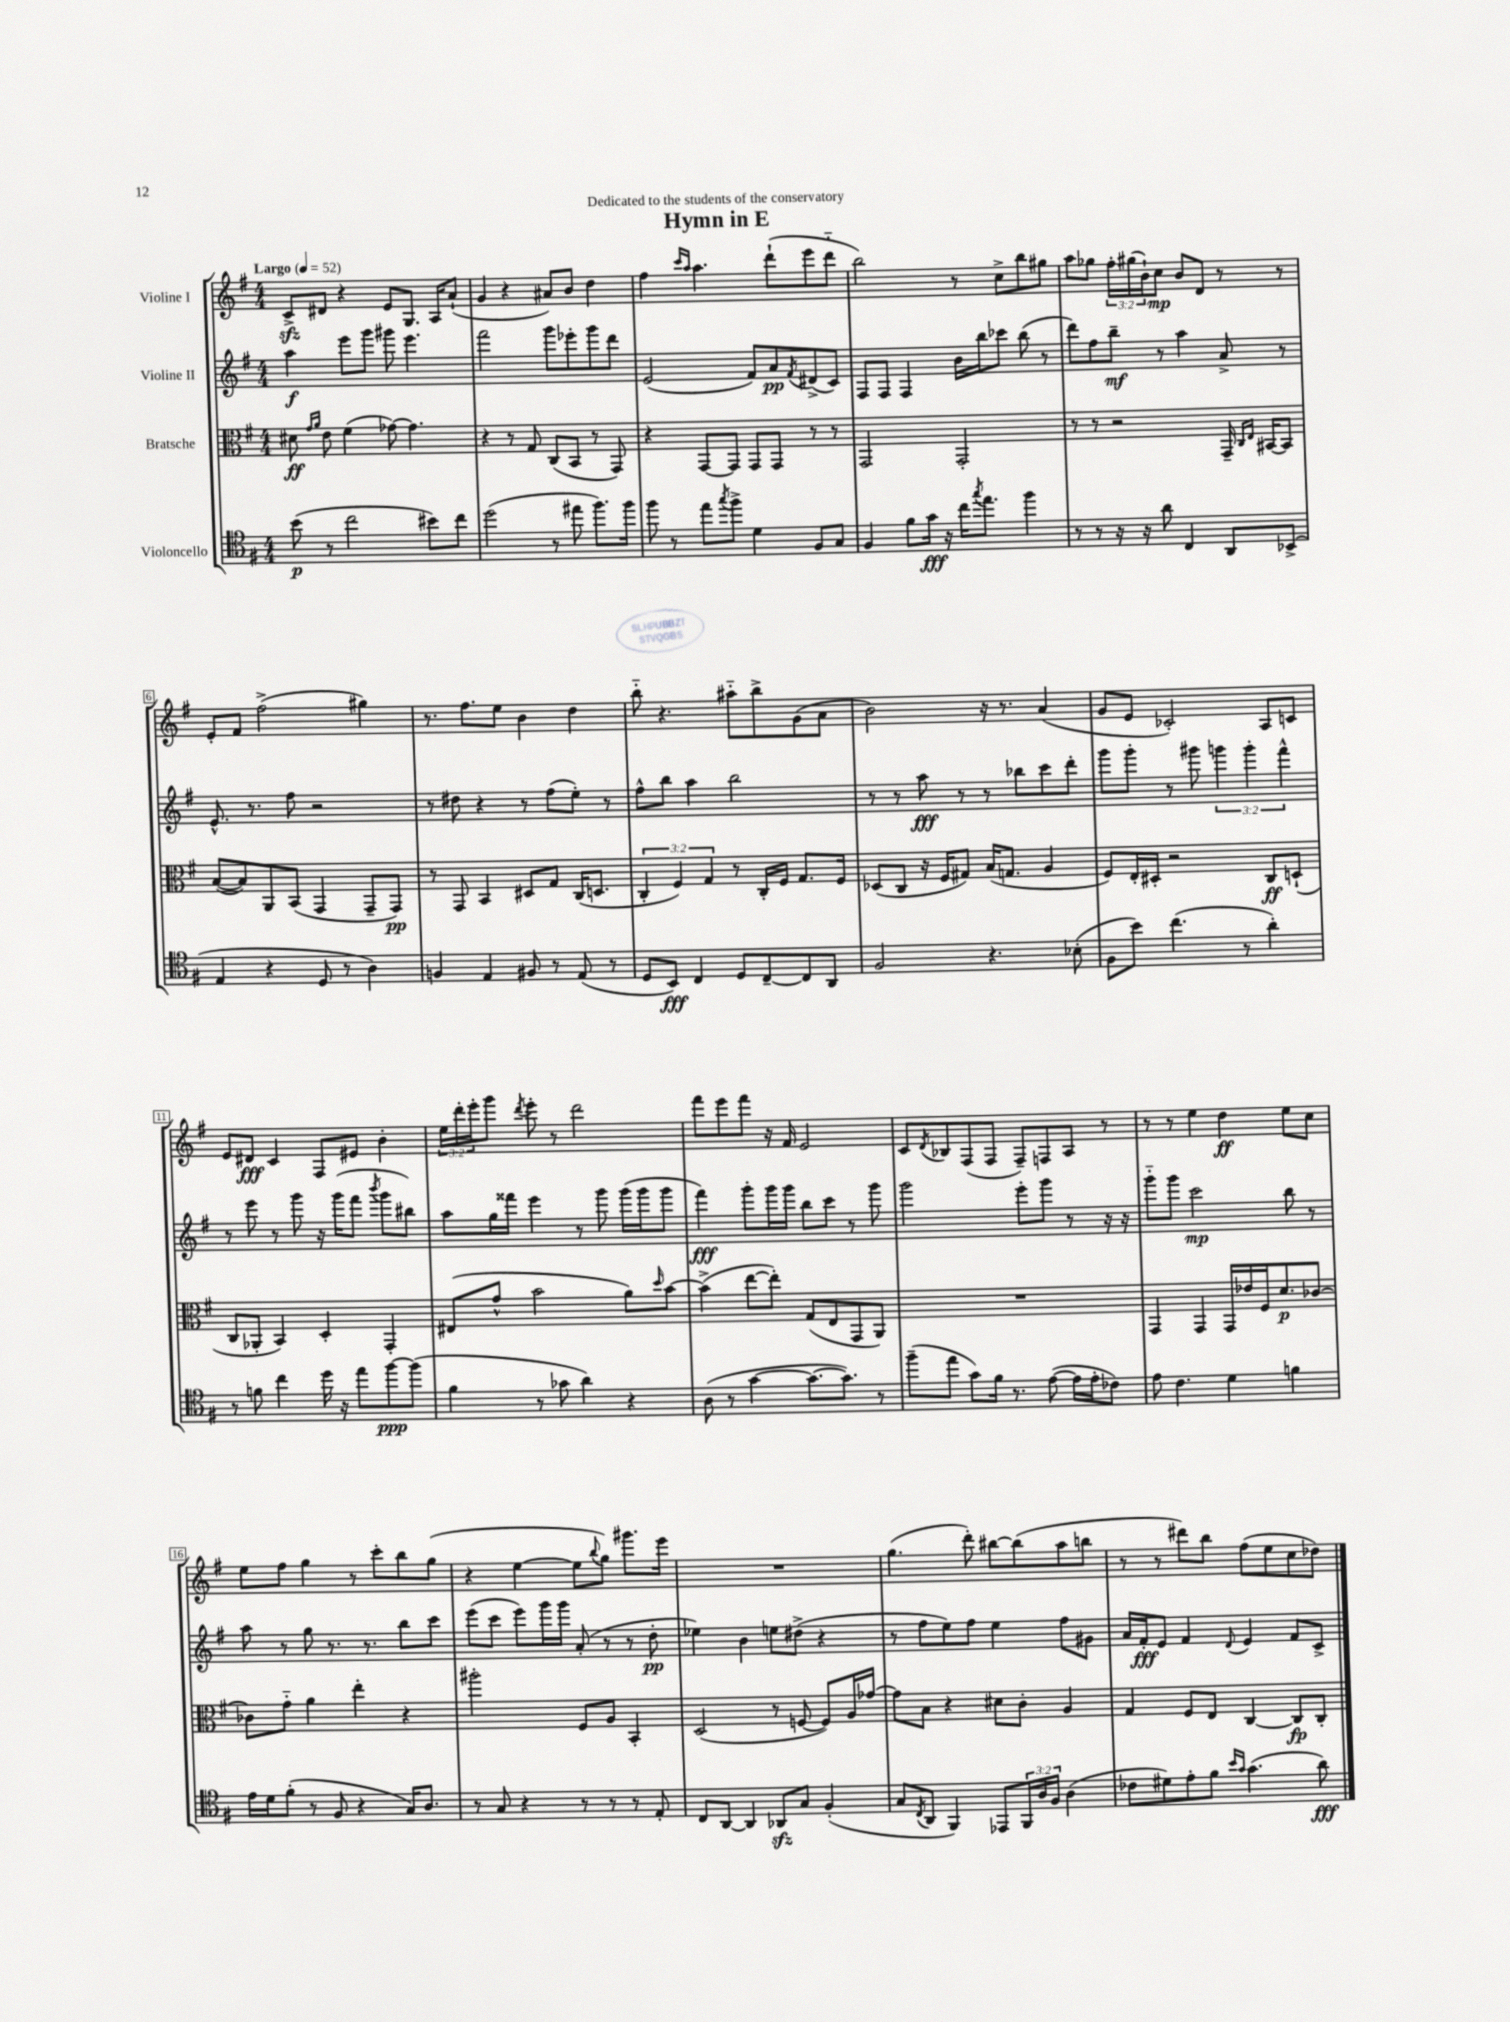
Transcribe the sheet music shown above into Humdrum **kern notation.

**kern	**kern	**kern	**kern
*staff4	*staff3	*staff2	*staff1
*clefC4	*clefC3	*clefG2	*clefG2
*k[f#]	*k[f#]	*k[f#]	*k[f#]
*M4/4	*M4/4	*M4/4	*M4/4
*MM52	*MM52	*MM52	*MM52
(8b	8d#	4aa	8c^
.	16qqg	.	.
.	16qqa	.	.
8r	8e	.	8d#
2cc	(4f#	8eee	4r
.	.	8ggg	.
.	[8g-)	8ggg#	8e
.	4.g-]	4.eee	8.G
8b#)	.	.	.
.	.	.	16A
8cc	.	.	(8a`
=	=	=	=
(2dd	4r	2fff#	4g
.	8r	.	4r
.	8G	.	.
8r	(8C	8ggg	8a#)
8ee#	8BB	8eee-'	8b
8.ff#)	8r	8ggg	4dd
.	8GG)	8ddd	.
16ff#	.	.	.
=	=	=	=
8ff#	4r	(2e	4ff#
8r	.	.	.
.	.	.	16qqccc
.	.	.	16qqaa
8ee	[8GG	.	4.aa
8qgg	.	.	.
8ff#^	8GG]	.	.
4d	8GG	8f#)	.
.	8GG	8a	(8ddd`
.	.	8qf#	.
8F#	8r	(8d#^	8eee
8G	8r	8c)	8ddd'~
=	=	=	=
4F#	2GG	8F#	2bb)
.	.	8F#	.
8f#	.	4F#	.
16g	.	.	.
16r	.	.	.
16cc	2GG'	16b	8r
8qgg	.	.	.
8.ee	.	16bb	.
.	.	8ccc-	8cc^
4ff#	.	(8bb	8bb
.	.	8r	8gg#
=	=	=	=
8r	8r	8ddd)	8aa
8r	8r	8ff#	8gg-
16r	2r	8bb~	24ff#'
.	.	.	(24gg#
16r	.	.	.
.	.	.	24b`)
8a	.	8r	8cc
4C	.	4aa	8b
.	.	.	8d
8AA	16GG~	8a^	8r
.	16qqC	.	.
.	16qqE	.	.
.	[16BB#	.	.
(8BB-^	8BB#]	8r	8r
=	=	=	=
4E	([8B	8.e^^	8e'
.	8B])	.	8f#
.	.	8.r	.
4r	8AA	.	(2ff#^
.	(8BB	8ff#	.
8D	4GG	2r	.
8r	.	.	.
4A)	8GG~	.	4gg#)
.	8GG)	.	.
=	=	=	=
4F	8r	8r	8.r
.	8GG	8dd#	.
.	.	.	8.ff#
4E	4BB	4r	.
.	.	.	8ee
8F#	8D#	8r	4b
8r	8G	(8ff#	.
(8E	(16C	8ee')	4dd
.	8.D	.	.
8r	.	8r	.
=	=	=	=
8D	6C'	8ff#^^	8bb'~
8BB)	.	8bb	4.r
.	6F#)	.	.
4C	.	4aa	.
.	6G	.	.
8D	8r	2bb	8aa#'~
[8C~	16C'	.	8bb^
.	16F#	.	.
8C]	8.G	.	(8g
8AA	.	.	8a
.	16F#	.	.
=	=	=	=
2F#	(8D-	8r	2b)
.	8C	8r	.
.	16r	8aa	.
.	16F#	.	.
.	8G#)	8r	.
4.r	(16B	8r	16r
.	8.G	.	8.r
.	.	8bb-	.
.	4A	8ccc	(4a
(8B-'	.	8ddd'	.
=	=	=	=
8F#	8F#)	8ggg	8g
8b)	16E'	8ggg'	8e
.	16D#'	.	.
(4.cc	2r	8r	2c-')
.	.	8ggg#	.
.	.	6ggg	.
8r	.	.	.
.	.	6ggg'	.
4a')	8C	.	8A
.	.	6fff#^^	.
.	(8D`	.	8c
=	=	=	=
8r	8C	8r	8e
8f	8AA-'	8eee	8d#
4cc	4BB)	8r	4c
.	.	8ggg	.
16dd	4D'	16r	8F#
16r	.	(16ggg	.
8ee	.	8fff#	8e#
.	.	8qbbb	.
[8ff#	4GG'	8ggg	4b'
(8ff#]	.	8bb#)	.
=	=	=	=
4f#	(8E#	8aa	24ee
.	.	.	24ddd'
.	.	.	24eee'
.	8g^^	16gg	8ggg
.	.	16fff##	.
.	.	.	8qddd
8r	2b	4eee	8eee'
8g-	.	.	8r
4a)	.	8r	2ddd
.	.	8ggg	.
4r	8a)	(16ggg	.
.	.	16ggg	.
.	16qqdd	.	.
.	[8b	8ggg	.
=	=	=	=
(8A	(4b^]	4fff#)	8fff#
8r	.	.	8eee
[4g	[8ee	8ggg'	8fff#
.	8ee'])	16ggg	16r
.	.	16ggg	16f#
8.g_	(8G	8bb	2e
.	8E	8ccc	.
8.g])	.	.	.
.	8GG	8r	.
8r	8AA)	8ggg	.
=	=	=	=
(8ff#~	1r	2ggg	8c
.	.	.	8qd
8ee	.	.	8B-
8g)	.	.	(8F#
16f#	.	.	8F#
8.r	.	.	.
.	.	8eee'	8F#~)
([8e	.	8ggg	8F
16e]	.	8r	8A
16e'	.	.	.
8c-)	.	16r	8r
.	.	16r	.
=	=	=	=
8e	4GG	8ggg'~	8r
4.c	.	8ggg	8r
.	4GG	2ccc	4ee
4d	16GG	.	4dd
.	16e-	.	.
.	16F#	.	.
.	8.d	.	.
4f	.	8bb	8ee
.	[8c-	8r	8cc
=	=	=	=
16e	8c-]	8aa	8ee
16d	.	.	.
(8f#'	8g'~	8r	8ff#
8r	4a	8gg	4gg
8F#	.	8.r	.
4r	4ee'	.	8r
.	.	8.r	.
.	.	.	8ccc'
16G)	4r	8bb	8bb
8.A	.	.	.
.	.	8ccc	(8gg
=	=	=	=
8r	2aa#'	(8eee	4r
8G	.	8ccc	.
4r	.	8eee)	[4ee
.	.	16ggg	.
.	.	16ggg	.
8r	8F#	(8a'	8ee]
.	.	.	8qqbb
8r	8A	8r	8gg)
8r	4BB'	8r	8.ggg#
8E'	.	8dd'	.
.	.	.	16eee
=	=	=	=
8C	(2D	4ee-)	1r
[8AA	.	.	.
4AA]	.	4b	.
8AA-	8r	8ee	.
8G	[8F	(8dd#^	.
(4F#'	8F])	4r	.
.	16A	.	.
.	[16g-	.	.
=	=	=	=
8G	8g-]	8r	(4.gg
8qC	.	.	.
8AA	8B	8ff#	.
4FF#)	4r	8ee)	.
.	.	8ff#	8ddd')
8EE-	8d#	4ee	[8bb#
24FF#	8c'	.	(8bb#]
24A	.	.	.
24F#	.	.	.
(4A	4A	8ff#	8aa
.	.	8g#	8bb
=	=	=	=
8c-	4G	16a	8r
.	.	16f#'	.
8d#)	.	8e	8r
8e'	8F#	4f#	8ddd#)
8f#	8E	.	8bb
16qqb	.	.	.
16qqg	.	8qqd	.
(4.g	[4C	4e	(8ff#
.	.	.	8ee
.	8C]	8f#	8cc
8a)	8C'	8c^	8dd-)
==	==	==	==
*-	*-	*-	*-
